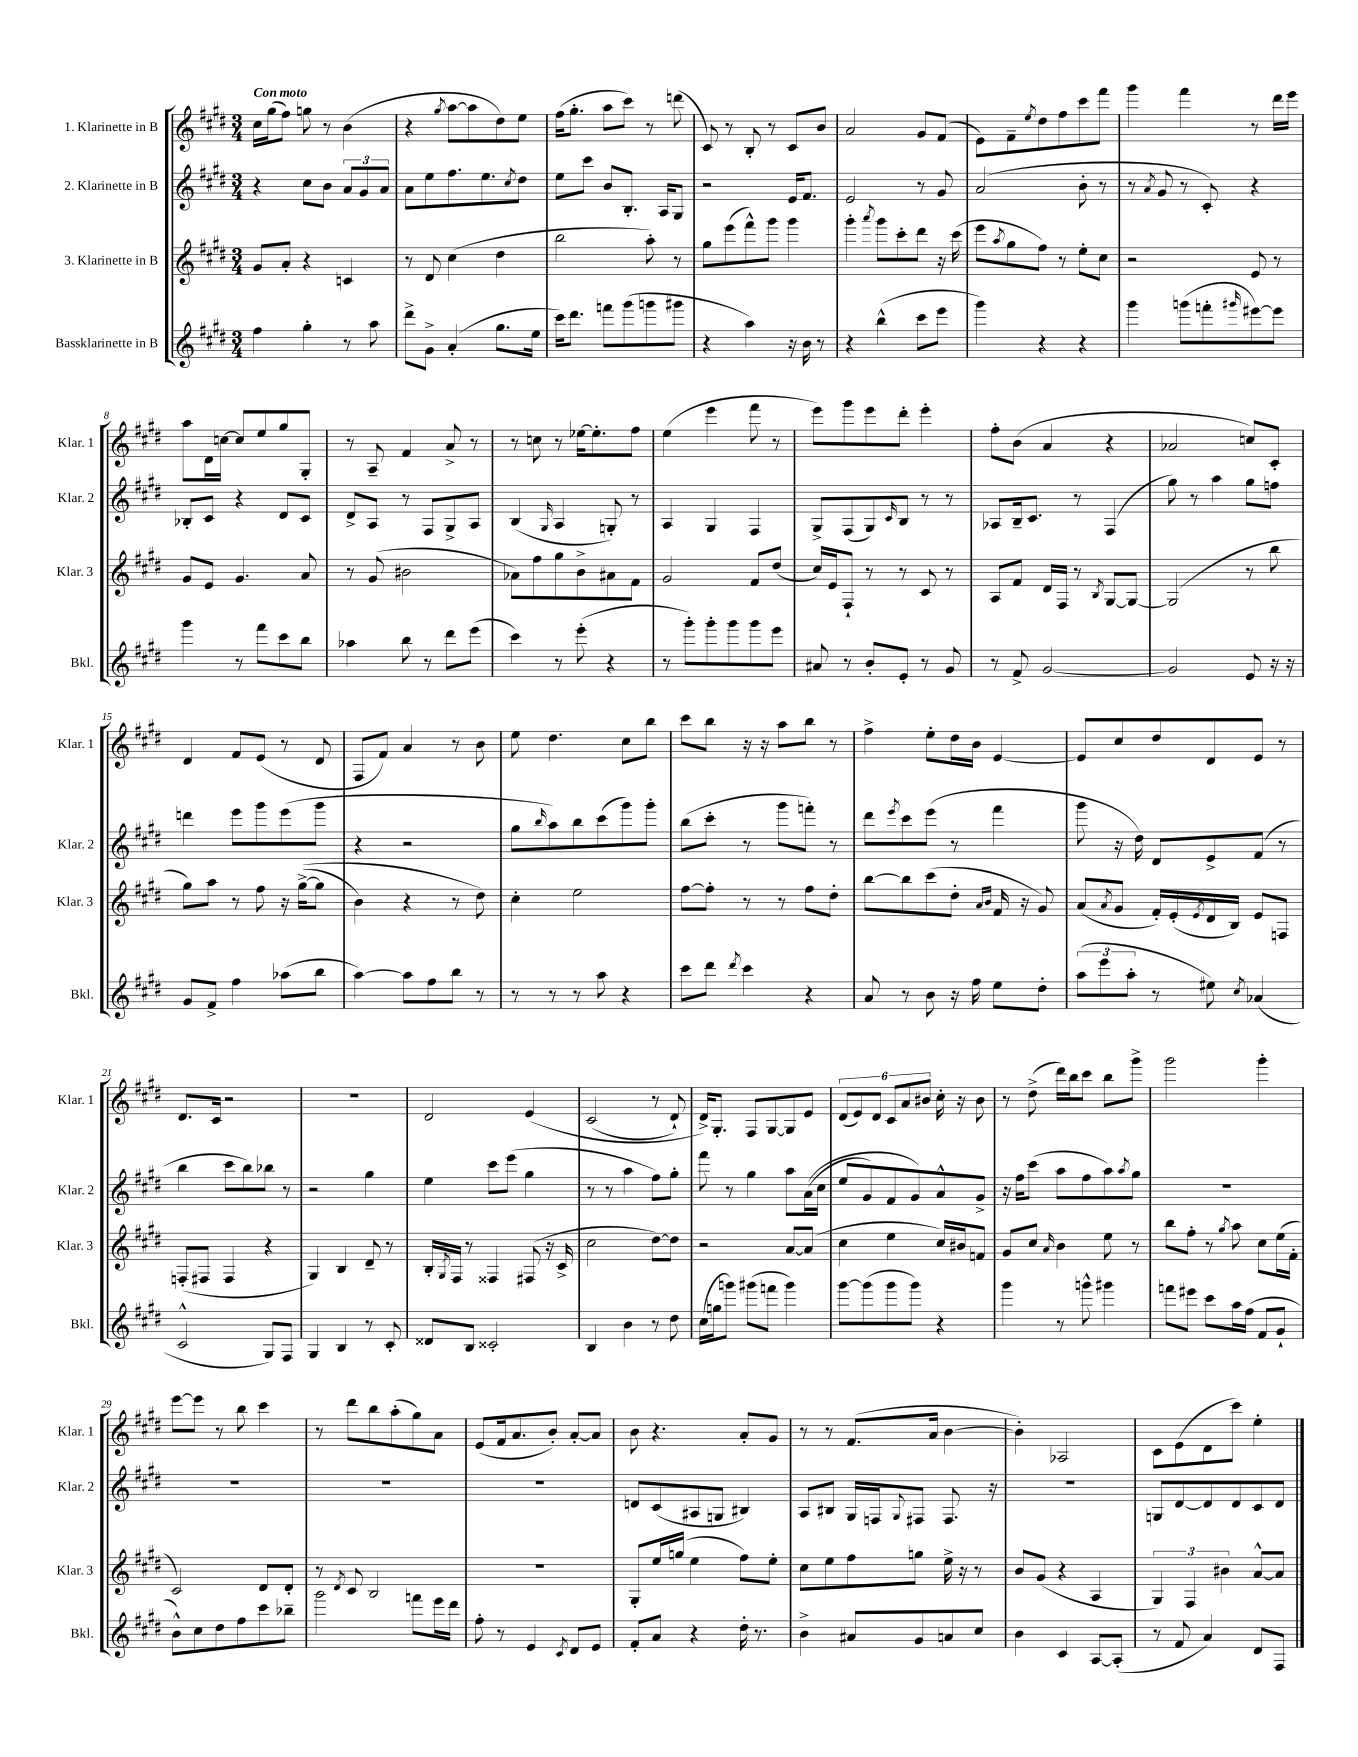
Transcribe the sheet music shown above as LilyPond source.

<<
\new StaffGroup <<
\new Staff = "s0" \with { instrumentName = "1. Klarinette in B" shortInstrumentName = "Klar. 1" } {
    \clef treble \key e \major \numericTimeSignature \time 3/4 \tempo "Con moto"
    cis''16 gis''16( fis''8) g''8 r8 b'4( |
    r4 \acciaccatura { gis''8 } a''8~ a''8 dis''8) e''8 |
    fis''16( gis''8.-. a''8 cis'''8) r8 d'''8( |
    cis'8) r8 b8-. r8 cis'8 b'8 |
    a'2 gis'8 fis'8( |
    e'8) fis'8-- \acciaccatura { e''8 } dis''8 fis''8 cis'''8 fis'''8 |
    gis'''4 fis'''4 r8 dis'''16 e'''16 |
    a''8 dis'16 c''16~ c''8 e''8 gis''8 gis8-. |
    r8 a8-- fis'4 a'8-> r8 |
    r8 c''8 r8 ees''16~ ees''8.-. fis''8 |
    e''4( e'''4 fis'''8 r8 |
    e'''8) gis'''8 e'''8 dis'''8-. e'''4-. |
    fis''8-. b'8( a'4 r4 |
    aes'2 c''8) cis'8-. |
    dis'4 fis'8 e'8( r8 dis'8 |
    fis8 fis'8) a'4 r8 b'8 |
    e''8 dis''4. cis''8 b''8 |
    cis'''8 b''8 r16 r16 a''8 b''8 r8 |
    fis''4-> e''8-. dis''16 b'16 e'4~ |
    e'8 cis''8 dis''8 dis'8 e'8 r8 |
    dis'8. cis'16 r2 |
    R2. |
    dis'2 e'4\( |
    cis'2( r8 dis'8-!) |
    dis'16->\) gis8.-. fis8 gis8~ gis8 e'8 |
    \tuplet 6/4 { dis'8( e'8) dis'8 cis'8 a'8 bis'8 } cis''16-. r16 bis'8 |
    r8 dis''8->( dis'''16) b''16 cis'''8 b''8 gis'''8-> |
    gis'''2 gis'''4-. |
    e'''8~ e'''8 r8 b''8 cis'''4 |
    r8 dis'''8 b''8 a''8-.( gis''8) a'8 |
    e'8( fis'16 a'8. b'8-.) a'8~-. a'8 |
    b'8 r4. a'8-. gis'8 |
    r8 r8 fis'8.( a'16 b'4~ |
    b'4-.) aes2 |
    cis'8 e'8( dis'8 cis'''8) e''4-. \bar "|." |
}
\new Staff = "s1" \with { instrumentName = "2. Klarinette in B" shortInstrumentName = "Klar. 2" } {
    \clef treble \key e \major \numericTimeSignature \time 3/4
    r4 cis''8 b'8 \tuplet 3/2 { a'8 gis'8 a'8 } |
    a'8 e''8 fis''8. e''8. \acciaccatura { cis''8 } dis''8 |
    e''8 cis'''8 b'8 b8.-. a16 gis8 |
    r2 e'16 fis'8. |
    e'2 r8 gis'8 |
    a'2( b'8-. r8 |
    r8 \acciaccatura { a'8 } gis'8 r8 cis'8-.) r4 |
    bes8-. cis'8 r4 dis'8 cis'8 |
    dis'8-> a8 r8 fis8 gis8-> a8 |
    b4( \grace { gis16 } a4 g8-.) r8 |
    a4 gis4 fis4 |
    gis8-> fis8( gis8) \grace { cis'16 } b8 r8 r8 |
    aes8 b16-- cis'8. r8 fis4( |
    gis''8) r8 a''4 gis''8 f''8 |
    d'''4 e'''8 gis'''8 e'''8( gis'''8 |
    r4 r2 |
    gis''8 \grace { b''16 } a''8) b''8 cis'''8( gis'''8) gis'''8-. |
    b''8( cis'''8-. r8 gis'''8 f'''8-.) r8 |
    dis'''8 \acciaccatura { e'''8 } cis'''8 e'''8( r8 fis'''4 |
    gis'''8 r16 dis''16) dis'8 e'8-> fis'8( r8 |
    b''4 cis'''8 b''8) bes''8 r8 |
    r2 gis''4 |
    e''4 cis'''8 e'''8( gis''4 |
    r8 r8 a''4 fis''8) gis''8-. |
    fis'''8 r8 gis''4 a''8 a'16(\( cis''16 |
    e''8 gis'8) fis'8 gis'8\) a'8-^ gis'8-> |
    r16 fis''16 cis'''8( a''8 fis''8 a''8) \acciaccatura { a''8 } gis''8 |
    R2. |
    R2. |
    R2. |
    R2. |
    d'8 cis'8( ais8 g8 bis4) |
    a8 bis8 gis16 f16 \appoggiatura { gis8 } fis8 fis8. r16 |
    R2. |
    g8 dis'8~ dis'8 dis'8 cis'8 dis'8 \bar "|." |
}
\new Staff = "s2" \with { instrumentName = "3. Klarinette in B" shortInstrumentName = "Klar. 3" } {
    \clef treble \key e \major \numericTimeSignature \time 3/4
    gis'8 a'8-. r4 c'4 |
    r8 dis'8 cis''4( dis''4 |
    b''2 a''8-.) r8 |
    gis''8 e'''8( fis'''8-^) gis'''8 gis'''4 |
    gis'''4-. \acciaccatura { a'''8 } gis'''8 cis'''8-. dis'''8 r16 cis'''16( |
    e'''8 \acciaccatura { a''8 } gis''8 fis''8) r8 e''8-. cis''8 |
    r2 e'8 r8 |
    gis'8 e'8 gis'4. a'8 |
    r8 gis'8( bis'2 |
    aes'8) fis''8 gis''8 b'8-> ais'8 fis'8 |
    gis'2 fis'8 dis''8( |
    cis''16) e'16 fis8-! r8 r8 cis'8 r8 |
    a8 fis'8 dis'16 fis16 r8 \acciaccatura { b8 } gis8~ gis8~ |
    gis2( r8 b''8 |
    gis''8) a''8 r8 fis''8 r16 gis''16~->(\( gis''8 |
    b'4) r4 r8 dis''8\) |
    cis''4-. e''2 |
    fis''8~ fis''8-. r8 r8 fis''8 dis''8-. |
    b''8~ b''8 cis'''8( dis''8-. \grace { a'16 b'16 } fis'16 r16 gis'8) |
    a'8( \acciaccatura { a'8 } gis'8 fis'16-.) e'16-.( \acciaccatura { e'8 } dis'16 b16) e'8 f8 |
    f8-.( fis8 fis4 r4 |
    gis4) b4 dis'8-- r8 |
    b16-. \acciaccatura { gis8 } fis16 r8 fisis4 fis8( r16 cis'16-> |
    cis''2 dis''8~) dis''8 |
    r2 a'8~ a'8( |
    cis''4 e''4 cis''16) bis'16 f'8 |
    gis'8 cis''8 \grace { a'16 } b'4 e''8 r8 |
    b''8 fis''8-. r8 \acciaccatura { gis''8 } a''8 cis''8 e''16( fis'16-. |
    cis'2) dis'8 dis'8-. |
    r8 \acciaccatura { dis'8 } cis'8 b2 |
    R2. |
    gis8-. e''16 g''16( e''4 fis''8) e''8-. |
    cis''8 e''8 fis''8 g''8 e''16-> r16 r8 |
    b'8 gis'8( r4 a4 |
    \tuplet 3/2 { gis4) fis4 bis'4 } a'8~-^ a'8 \bar "|." |
}
\new Staff = "s3" \with { instrumentName = "Bassklarinette in B" shortInstrumentName = "Bkl." } {
    \clef treble \key e \major \numericTimeSignature \time 3/4
    fis''4 gis''4-. r8 a''8 |
    dis'''8-> gis'8-> a'4-.( gis''8. e''16 |
    cis'''16) dis'''8. f'''8 gis'''8( g'''8 gis'''8 |
    r4 a''4) r16 b'16 r8 |
    r4 b''4-^( cis'''8 e'''8 |
    gis'''4) r4 r4 |
    gis'''4 g'''8( f'''8-. \grace { gis'''16 } eis'''8~) eis'''8 |
    gis'''4 r8 fis'''8 cis'''8 b''8 |
    aes''4 b''8 r8 dis'''8 e'''8( |
    cis'''4) r8 e'''8-.( r4 |
    r8 gis'''8-.) gis'''8-. gis'''8 gis'''8 e'''8 |
    ais'8 r8 b'8-. e'8-. r8 gis'8 |
    r8 fis'8-> gis'2~ |
    gis'2 e'8 r16 r16 |
    gis'8 fis'8-> fis''4 aes''8( b''8 |
    a''4~) a''8 fis''8 b''8 r8 |
    r8 r8 r8 a''8 r4 |
    cis'''8 dis'''8 \acciaccatura { dis'''8 } cis'''4 r4 |
    a'8 r8 b'8 r16 fis''16 e''8 dis''8-. |
    \tuplet 3/2 { a''8( e'''8 a''8-. } r8 eis''8) \acciaccatura { cis''8 } aes'4( |
    cis'2-^ gis8) fis8 |
    gis4 b4 r8 cis'8-. |
    disis'8 b8 cisis'2-. |
    b4 b'4 r8 dis''8 |
    cis''16( g''16 g'''8) gis'''8( f'''8 gis'''4) |
    gis'''8~ gis'''8( gis'''8 gis'''8) r4 |
    gis'''4 r8 g'''8-^ gis'''4 |
    f'''8 eis'''8 cis'''8 a''16 fis''16( fis'8 gis'8-! |
    b'8-^) cis''8 dis''8 fis''8 cis'''8 bes''8-- |
    gis'''2 f'''8 e'''16 dis'''16 |
    fis''8-. r8 e'4 \acciaccatura { cis'8 } dis'8 e'8 |
    fis'8-. a'8 r4 dis''16-. r8. |
    b'4-> ais'8 gis'8 a'8 cis''8 |
    b'4 cis'4 a8~ a8-.( |
    r8 fis'8 a'4) dis'8 fis8 \bar "|." |
}
>>
>>
